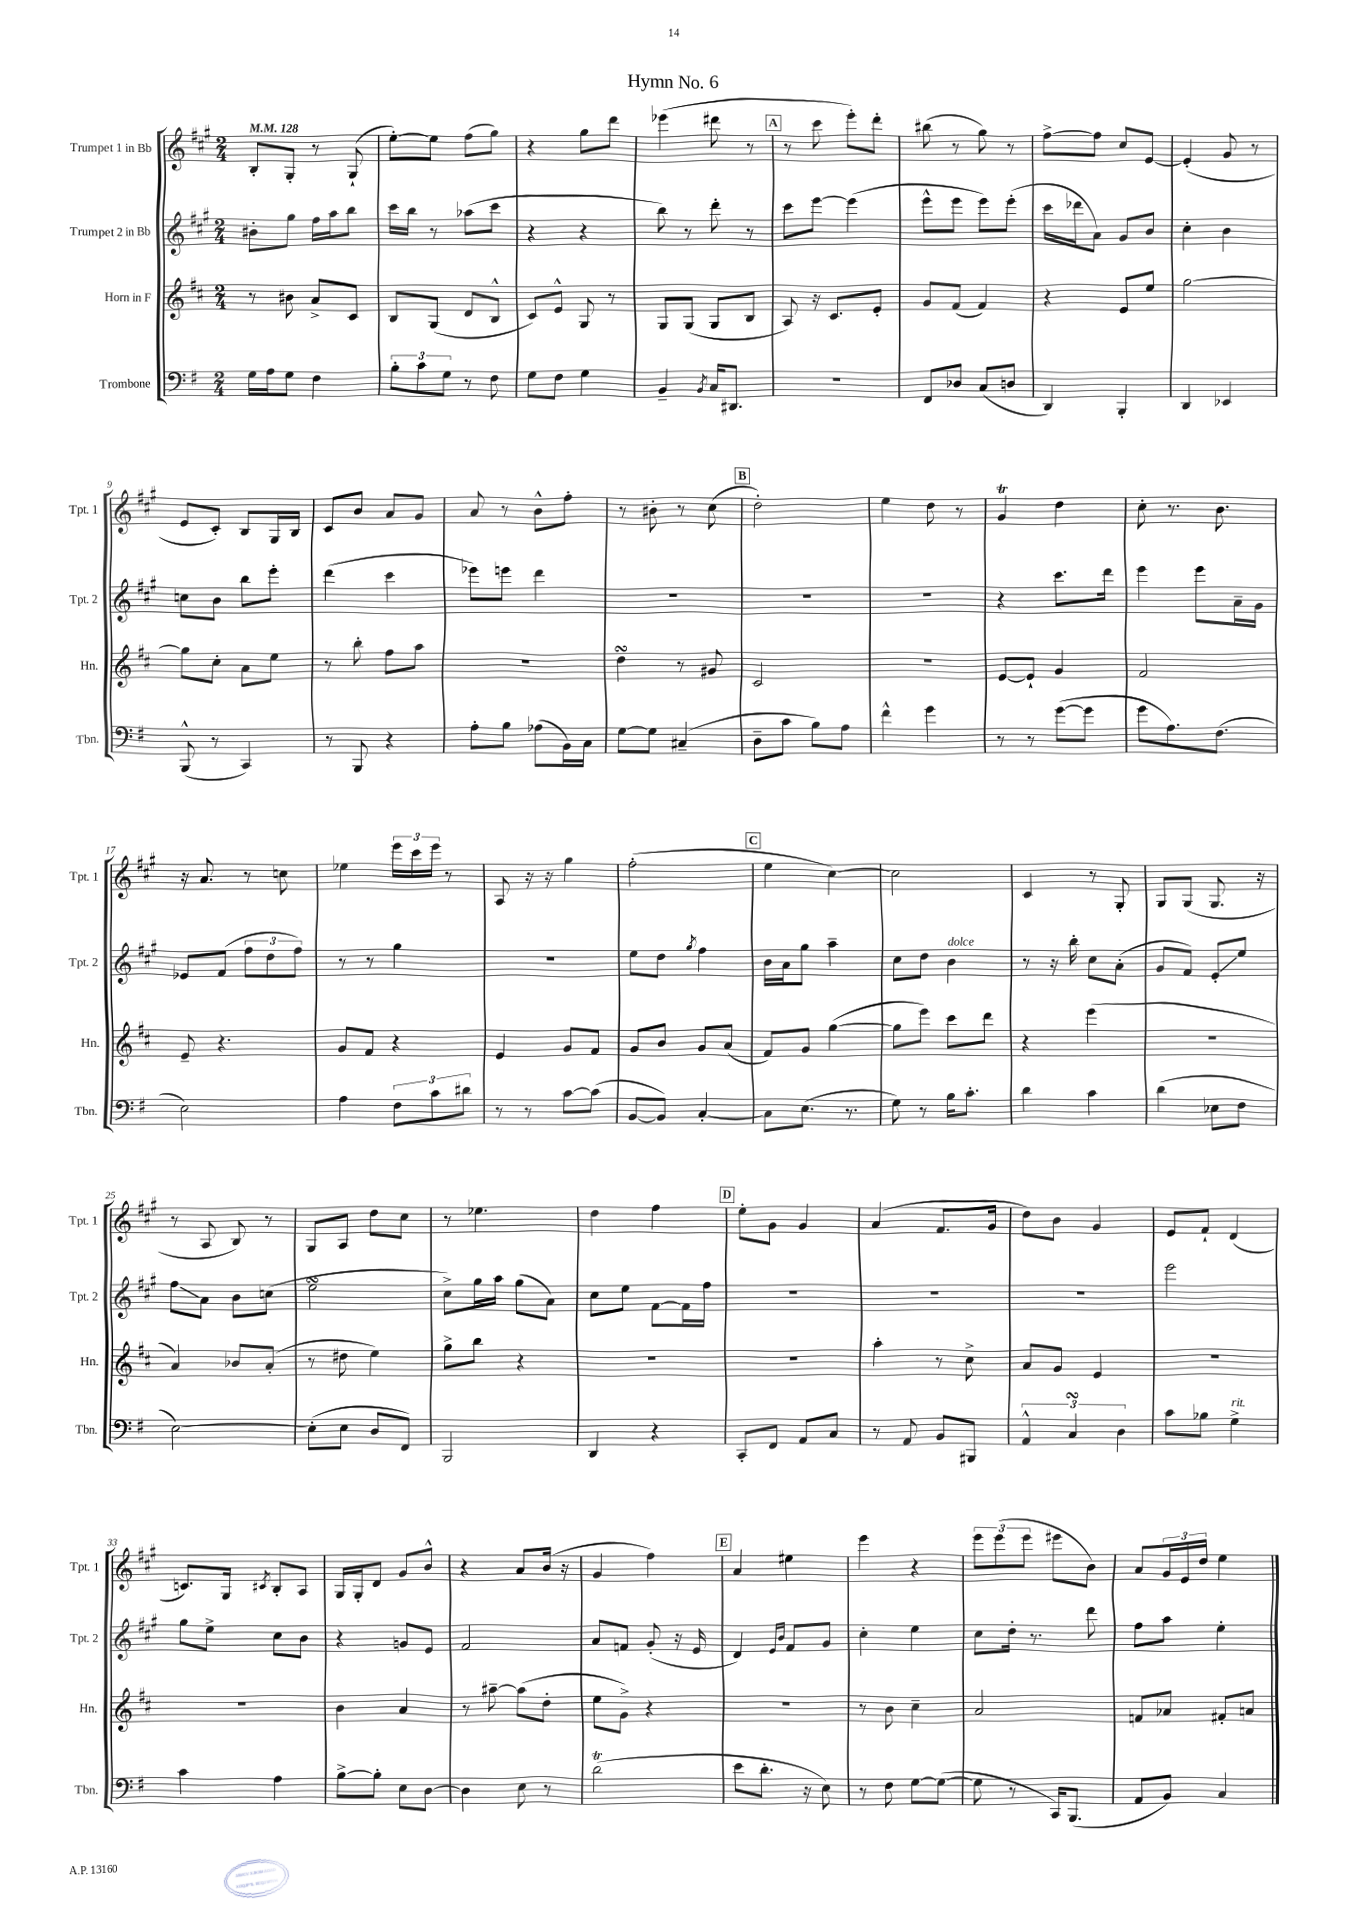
\header { title = "Hymn No. 6" }
<<
\new StaffGroup <<
\new Staff = "s0" \with { instrumentName = "Trumpet 1 in Bb" shortInstrumentName = "Tpt. 1" } {
    \clef treble \key a \major \numericTimeSignature \time 2/4 \tempo 4 = 128
    b8-. gis8-. r8 gis8-!( |
    e''8~-.) e''8 fis''8( gis''8) |
    r4 gis''8 d'''8 |
    ees'''4( dis'''8 r8 |
    \mark \markup { \box "A" } r8 cis'''8 e'''8-.) d'''8-. |
    bis''8( r8 gis''8) r8 |
    fis''8~-> fis''8 cis''8 e'8~ |
    e'4-.( gis'8 r8 |
    e'8 cis'8-.) b8 gis16 b16 |
    cis'8 b'8 a'8 gis'8 |
    a'8 r8 b'8-^ fis''8-. |
    r8 bis'8-. r8 cis''8( |
    \mark \markup { \box "B" } d''2-.) |
    e''4 d''8 r8 |
    gis'4\trill d''4 |
    cis''8-. r8. b'8. |
    r16 a'8. r8 c''8 |
    ees''4 \tuplet 3/2 { e'''16 cis'''16 e'''16 } r8 |
    a8 r16 r16 gis''4 |
    fis''2-.( |
    \mark \markup { \box "C" } e''4 cis''4~) |
    cis''2 |
    cis'4 r8 gis8-. |
    gis8 gis8( gis8. r16 |
    r8 a8 b8) r8 |
    gis8 a8 d''8 cis''8 |
    r8 ees''4. |
    d''4 fis''4 |
    \mark \markup { \box "D" } e''8-. gis'8 gis'4 |
    a'4( fis'8. gis'16 |
    d''8) b'8 gis'4 |
    e'8 fis'8-! d'4( |
    c'8.) gis16 \acciaccatura { cis'8 } b8-. a8 |
    gis16 gis16-. d'8 gis'8 b'8-^ |
    r4 a'8 b'16( r16 |
    gis'4 fis''4) |
    \mark \markup { \box "E" } a'4 eis''4 |
    e'''4 r4 |
    \tuplet 3/2 { e'''8 e'''8( e'''8 } eis'''8 b'8) |
    a'8 \tuplet 3/2 { gis'16 e'16 d''16 } e''4 \bar "|." |
}
\new Staff = "s1" \with { instrumentName = "Trumpet 2 in Bb" shortInstrumentName = "Tpt. 2" } {
    \clef treble \key a \major \numericTimeSignature \time 2/4
    bis'8-. gis''8 fis''16 a''16 b''8 |
    cis'''16 b''16 r8 aes''8( cis'''8 |
    r4 r4 |
    b''8) r8 d'''8-. r8 |
    \mark \markup { \box "A" } cis'''8 e'''8~ e'''4( |
    e'''8-^ e'''8 e'''8) e'''8-.( |
    cis'''16 des'''16 a'8) gis'8 b'8 |
    cis''4-. b'4 |
    c''8 b'8 b''8 e'''8-. |
    d'''4( cis'''4 |
    ees'''8) e'''8 d'''4 |
    R2 |
    \mark \markup { \box "B" } R2 |
    R2 |
    r4 cis'''8. d'''16 |
    e'''4 e'''8 a'16-- gis'16 |
    ees'8 fis'8( \tuplet 3/2 { fis''8 d''8 fis''8) } |
    r8 r8 gis''4 |
    R2 |
    e''8 d''8 \acciaccatura { gis''8 } fis''4 |
    \mark \markup { \box "C" } b'16 a'16 gis''8 a''4-- |
    cis''8 d''8 b'4^\markup { \italic "dolce" } |
    r8 r16 b''16-. cis''8 a'8-.( |
    gis'8 fis'8) e'8-.\glissando e''8 |
    fis''8\glissando a'8 b'8 c''8( |
    e''2\turn |
    cis''8->) gis''16 a''16 gis''8( a'8) |
    cis''8 e''8 fis'8~ fis'16 fis''16 |
    \mark \markup { \box "D" } R2 |
    R2 |
    R2 |
    e'''2 |
    gis''8 e''8-> cis''8 b'8 |
    r4 g'8 e'8 |
    fis'2 |
    a'8 f'8 gis'8-.( r16 e'16 |
    \mark \markup { \box "E" } d'4) \grace { e'16 b'16 } fis'8 gis'8 |
    cis''4-. e''4 |
    cis''8 d''16-. r8. d'''8 |
    fis''8 a''8 e''4-. \bar "|." |
}
\new Staff = "s2" \with { instrumentName = "Horn in F" shortInstrumentName = "Hn." } {
    \clef treble \key d \major \numericTimeSignature \time 2/4
    r8 bis'8 a'8-> cis'8 |
    b8 g8( d'8 b8-^ |
    cis'8) e'8-^ g8 r8 |
    g8 g8( g8 b8 |
    \mark \markup { \box "A" } a8) r16 cis'8. e'8-. |
    g'8 fis'8( fis'4) |
    r4 e'8 e''8 |
    g''2~ |
    g''8 cis''8-. a'8 e''8 |
    r8 b''8-. fis''8 a''8 |
    R2 |
    d''4\turn r8 gis'8 |
    \mark \markup { \box "B" } cis'2 |
    R2 |
    e'8~ e'8-! g'4 |
    fis'2 |
    e'8-- r4. |
    g'8 fis'8 r4 |
    e'4 g'8 fis'8 |
    g'8 b'8 g'8 a'8( |
    \mark \markup { \box "C" } fis'8) g'8 g''4~( |
    g''8 e'''8) cis'''8 d'''8 |
    r4 e'''4( |
    R2 |
    a'4) bes'8 a'8-.( |
    r8 dis''8 e''4) |
    g''8-> b''8 r4 |
    R2 |
    \mark \markup { \box "D" } r2 |
    a''4-. r8 cis''8-> |
    a'8 g'8 e'4 |
    R2 |
    R2 |
    b'4 a'4 |
    r8 ais''8~-- ais''8( d''8-. |
    e''8 g'8->) r4 |
    \mark \markup { \box "E" } R2 |
    r8 b'8 cis''4-- |
    a'2 |
    f'8 aes'8 fis'8-. a'8 \bar "|." |
}
\new Staff = "s3" \with { instrumentName = "Trombone" shortInstrumentName = "Tbn." } {
    \clef bass \key g \major \numericTimeSignature \time 2/4
    g16 a16 g8 fis4 |
    \tuplet 3/2 { b8-. c'8 g8 } r8 fis8 |
    g8 fis8 g4 |
    b,4-- \acciaccatura { b,8 } c16 dis,8. |
    \mark \markup { \box "A" } R2 |
    fis,8 des8 c8( d8 |
    d,4) b,,4-. |
    d,4 ees,4 |
    b,,8-^( r8 c,4) |
    r8 b,,8 r4 |
    a8-. b8 aes8( b,16) c16 |
    g8~ g8 cis4--( |
    \mark \markup { \box "B" } d8-- c'8 b8) a8 |
    fis'4-^ g'4 |
    r8 r8 g'8~( g'8 |
    g'8 a8.) fis8.( |
    e2) |
    a4 \tuplet 3/2 { fis8 c'8 dis'8 } |
    r8 r8 c'8~ c'8( |
    b,8~ b,8) c4~-. |
    \mark \markup { \box "C" } c8 e8.( r8. |
    g8) r8 b16 c'8.-. |
    d'4 c'4 |
    d'4( ees8 fis8 |
    e2~) |
    e8-.( e8 d8 fis,8) |
    b,,2 |
    d,4 r4 |
    \mark \markup { \box "D" } c,8-. fis,8 a,8 c8 |
    r8 a,8 b,8 bis,,8 |
    \tuplet 3/2 { a,4-^ c4\turn d4 } |
    c'8 bes8 g4->^\markup { \italic "rit." } |
    c'4 a4 |
    b8~-> b8-. e8 d8~ |
    d4 e8 r8 |
    d'2\trill( |
    \mark \markup { \box "E" } e'8 d'8.-. r16 e8) |
    r8 fis8 g8~ g8~( |
    g8 r8 c,16) b,,8.( |
    a,8 b,8) c4 \bar "|." |
}
>>
>>
